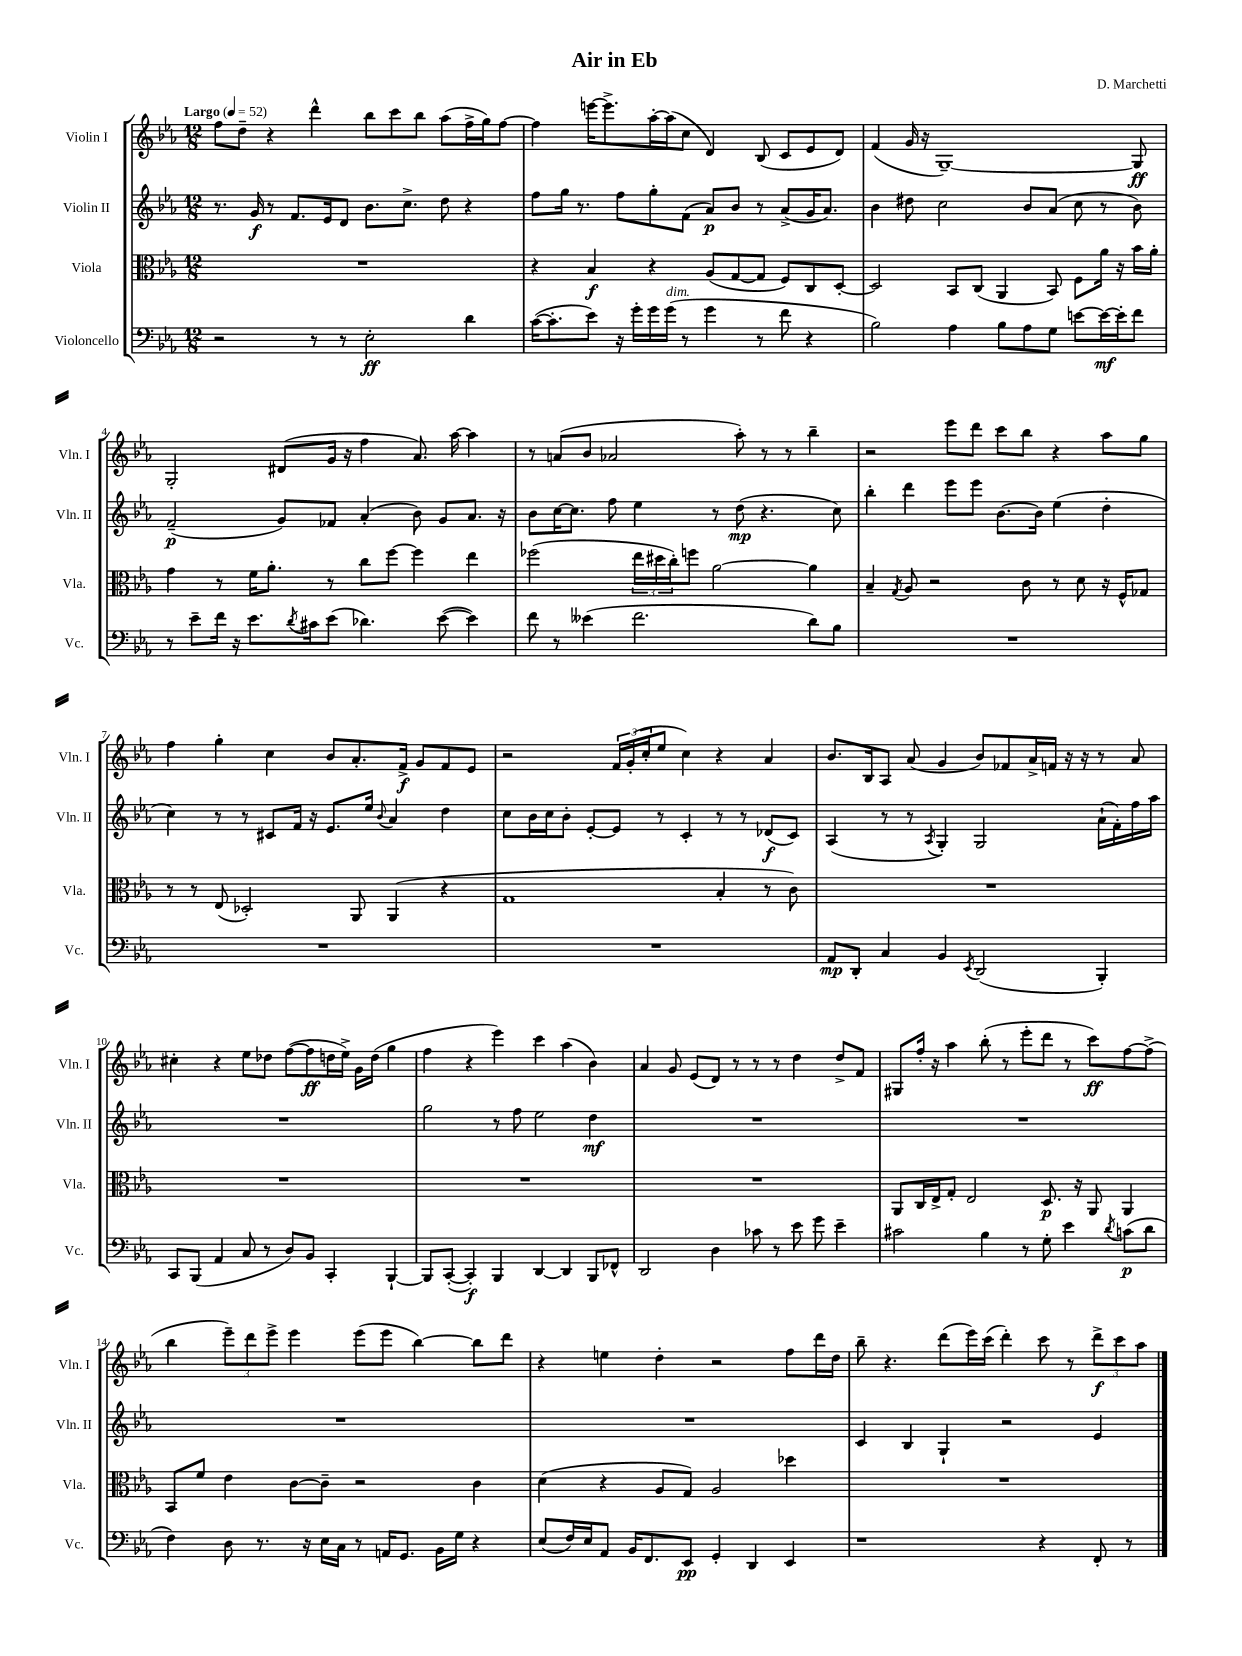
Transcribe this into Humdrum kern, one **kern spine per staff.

**kern	**dynam	**kern	**dynam	**kern	**dynam	**kern	**dynam
*part4	*part4	*part3	*part3	*part2	*part2	*part1	*part1
*staff4	*staff4	*staff3	*staff3	*staff2	*staff2	*staff1	*staff1
*I"Violoncello	*	*I"Viola	*	*I"Violin II	*	*I"Violin I	*
*I'Vc.	*	*I'Vla.	*	*I'Vln. II	*	*I'Vln. I	*
*clefF4	*	*clefC3	*	*clefG2	*	*clefG2	*
*k[b-e-a-]	*	*k[b-e-a-]	*	*k[b-e-a-]	*	*k[b-e-a-]	*
*M12/8	*	*M12/8	*	*M12/8	*	*M12/8	*
*MM52	*	*MM52	*	*MM52	*	*MM52	*
=1	=1	=1	=1	=1	=1	=1	=1
!	!	!	!	!	!	!LO:TX:a:B:t=Largo	!
2r	.	1.r	.	8.r	.	8ff\L	.
.	.	.	.	.	.	8dd~\J	.
.	.	.	.	16g/	f	.	.
.	.	.	.	8r	.	4r	.
.	.	.	.	8.f/L	.	.	.
8r	.	.	.	.	.	4ddd^^\	.
.	.	.	.	16e-/k	.	.	.
8r	.	.	.	8d/J	.	.	.
2E-'\	ff	.	.	8.b-\L	.	8bb-\L	.
.	.	.	.	.	.	8ccc\	.
.	.	.	.	8.cc^\J	.	.	.
.	.	.	.	.	.	8bb-\J	.
.	.	.	.	8dd\	.	(8aa-\L	.
4d\	.	.	.	4r	.	16ff^\L	.
.	.	.	.	.	.	16gg\J)	.
.	.	.	.	.	.	[8ff\J	.
=2	=2	=2	=2	=2	=2	=2	=2
([16c\KL	.	4r	.	8ff\L	.	4ff\]	.
8.c'\]	.	.	.	.	.	.	.
.	.	.	.	16gg\Jk	.	.	.
.	.	.	.	8.r	.	.	.
8e-\J)	.	4B-/	f	.	.	[16eeen\KL	.
.	.	.	.	.	.	8.eee^\]	.
16r	.	.	.	8ff\L	.	.	.
16g'\LL	.	.	.	.	.	.	.
16g\	.	4r	.	8gg'\	.	[16aa-'\L	.
!LO:TX:a:i:t=dim.	!	!	!	!	!	!	!
(16g\JJ	.	.	.	.	.	(16aa-\J]	.
8r	.	.	.	(8f\J	.	8cc\J	.
4g\	.	(8A-/L	.	8a-/L)	p	4d/)	.
.	.	[8G/	.	8b-/J	.	.	.
8r	.	8G/J]	.	8r	.	(8B-/	.
8f\	.	8F/L)	.	(8a-^/L	.	8c/L	.
4r	.	8C/	.	16g/K	.	8e-/	.
.	.	.	.	8.a-/J)	.	.	.
.	.	[8D'/J	.	.	.	8d/J)	.
=3	=3	=3	=3	=3	=3	=3	=3
2B-\)	.	2D/]	.	4b-\	.	(4f/	.
.	.	.	.	8dd#X\	.	16g/	.
.	.	.	.	.	.	16r	.
.	.	.	.	2cc\	.	[1G~)	.
4A-\	.	8BB-/L	.	.	.	.	.
.	.	(8C/J	.	.	.	.	.
8B-\L	.	4AA-/	.	.	.	.	.
8A-\	.	.	.	8b-/L	.	.	.
8G\J	.	8BB-/)	.	(8a-/J	.	.	.
[8en\L	.	8F\L	.	8cc\	.	.	.
16e\L_	mf	16a-\Jk	.	8r	.	.	.
16e'\J]	.	16r	.	.	.	.	.
8f\J	.	16b-\LL	.	8b-\)	.	8G/]	ff
.	.	16a-'\JJ	.	.	.	.	.
!!LO:LB:g=z
=4	=4	=4	=4	=4	=4	=4	=4
8r	.	4g\	.	(2f~/	p	2G'/	.
8e-~\L	.	.	.	.	.	.	.
16f\Jk	.	8r	.	.	.	.	.
16r	.	.	.	.	.	.	.
8.e-\L	.	16f\KL	.	.	.	.	.
.	.	8.a-'\J	.	.	.	.	.
.	.	.	.	8g/L)	.	(8d#X/L	.
8qd/	.	.	.	.	.	.	.
16c#X\k	.	.	.	.	.	.	.
(8e-\J	.	8r	.	8f-X/J	.	16g/Jk	.
.	.	.	.	.	.	16r	.
4.d-X\)	.	8cc\L	.	(4a-'/	.	4ff\	.
.	.	[8ff\J	.	.	.	.	.
.	.	4ff\]	.	8b-\)	.	8.a-/)	.
([8e-\	.	.	.	8g/L	.	.	.
.	.	.	.	.	.	[16aa-\	.
4e-\])	.	4ee-\	.	8.a-/J	.	4aa-\]	.
.	.	.	.	16r	.	.	.
=5	=5	=5	=5	=5	=5	=5	=5
8f\	.	(2ff-X\	.	8b-\L	.	8r	.
8r	.	.	.	[16cc\K	.	(8an/L	.
.	.	.	.	8.cc\J]	.	.	.
(4e--X\	.	.	.	.	.	8b-/J	.
.	.	.	.	8ff\	.	2a-X/	.
2.f\	.	24ee-\LL	.	4ee-\	.	.	.
.	.	24dd#X\	.	.	.	.	.
.	.	24cc'\J)	.	.	.	.	.
.	.	8ffn\J	.	.	.	.	.
.	.	[2a-\	.	8r	.	.	.
.	.	.	.	(8dd\	mp	8aa-'\)	.
.	.	.	.	4.r	.	8r	.
.	.	.	.	.	.	8r	.
8d\L)	.	4a-\]	.	.	.	4bb-~\	.
8B-\J	.	.	.	8cc\)	.	.	.
=6	=6	=6	=6	=6	=6	=6	=6
1.r	.	4B-~/	.	4bb-'\	.	2r	.
.	.	8qG/	.	.	.	.	.
.	.	8A-/	.	4ddd\	.	.	.
.	.	2r	.	.	.	.	.
.	.	.	.	8eee-\L	.	8eee-\L	.
.	.	.	.	8eee-\J	.	8ddd\J	.
.	.	.	.	[8.b-\L	.	8ccc\L	.
.	.	8c\	.	.	.	8bb-\J	.
.	.	.	.	16b-\Jk]	.	.	.
.	.	8r	.	(4ee-\	.	4r	.
.	.	8d\	.	.	.	.	.
.	.	16r	.	4dd'\	.	8aa-\L	.
.	.	16F^^/KL	.	.	.	.	.
.	.	8G-X/J	.	.	.	8gg\J	.
!!LO:LB:g=z
=7	=7	=7	=7	=7	=7	=7	=7
1.r	.	8r	.	4cc\)	.	4ff\	.
.	.	8r	.	.	.	.	.
.	.	(8E-/	.	8r	.	4gg'\	.
.	.	2D-X'/)	.	8r	.	.	.
.	.	.	.	8c#X/L	.	4cc\	.
.	.	.	.	16f/Jk	.	.	.
.	.	.	.	16r	.	.	.
.	.	.	.	8.e-/L	.	8b-/L	.
.	.	8AA-/	.	.	.	8.a-'/	.
.	.	.	.	16ee-/Jk	.	.	.
.	.	.	.	8qqb-/	.	.	.
.	.	(4AA-/	.	4a-/	.	.	.
.	.	.	.	.	.	16f^/Jk	f
.	.	.	.	.	.	8g/L	.
.	.	4r	.	4dd\	.	8f/	.
.	.	.	.	.	.	8e-/J	.
=8	=8	=8	=8	=8	=8	=8	=8
1.r	.	1G	.	8cc\L	.	2r	.
.	.	.	.	16b-\L	.	.	.
.	.	.	.	16cc\J	.	.	.
.	.	.	.	8b-'\J	.	.	.
.	.	.	.	[8e-'/L	.	.	.
.	.	.	.	8e-/J]	.	24f/LL	.
.	.	.	.	.	.	(24g'/	.
.	.	.	.	.	.	24cc'/J	.
.	.	.	.	8r	.	8ee-/J	.
.	.	.	.	4c'/	.	4cc\)	.
.	.	4B-'/	.	8r	.	4r	.
.	.	.	.	8r	.	.	.
.	.	8r	.	(8d-X/L	f	4a-/	.
.	.	8c\)	.	8c/J)	.	.	.
=9	=9	=9	=9	=9	=9	=9	=9
8AA-/L	mp	1.r	.	(4A-/	.	8.b-/L	.
8DD'/J	.	.	.	.	.	.	.
.	.	.	.	.	.	16B-/k	.
4C/	.	.	.	8r	.	8A-/J	.
.	.	.	.	8r	.	(8a-/	.
.	.	.	.	8qA-/	.	.	.
4BB-/	.	.	.	4G'/)	.	4g/	.
8qEE-/	.	.	.	.	.	.	.
(2DD/	.	.	.	2G/	.	8b-/L)	.
.	.	.	.	.	.	8f-X/	.
.	.	.	.	.	.	16a-^/L	.
.	.	.	.	.	.	16fn/JJ	.
.	.	.	.	.	.	16r	.
.	.	.	.	.	.	16r	.
4BBB-'/)	.	.	.	(16a-`\LL	.	8r	.
.	.	.	.	16f'\)	.	.	.
.	.	.	.	16ff\	.	8a-/	.
.	.	.	.	16aa-\JJ	.	.	.
!!LO:LB:g=z
=10	=10	=10	=10	=10	=10	=10	=10
8CC/L	.	1.r	.	1.r	.	4cc#X'\	.
(8BBB-/J	.	.	.	.	.	.	.
4AA-/	.	.	.	.	.	4r	.
8C/	.	.	.	.	.	8ee-\L	.
8r	.	.	.	.	.	8dd-X\J	.
8D/L)	.	.	.	.	.	([8ff\L	.
8BB-/J	.	.	.	.	.	8ff\]	ff
4CC'/	.	.	.	.	.	16ddn\L	.
.	.	.	.	.	.	16ee-^\JJ)	.
.	.	.	.	.	.	16g\LL	.
.	.	.	.	.	.	(16dd\JJ	.
[4BBB-`/	.	.	.	.	.	4gg\	.
=11	=11	=11	=11	=11	=11	=11	=11
8BBB-/L]	.	1.r	.	2gg\	.	4ff\	.
([8CC'/J	.	.	.	.	.	.	.
4CC'/])	f	.	.	.	.	4r	.
4BBB-/	.	.	.	8r	.	4eee-\)	.
.	.	.	.	8ff\	.	.	.
[4DD/	.	.	.	2ee-\	.	4ccc\	.
4DD/]	.	.	.	.	.	(4aa-\	.
8BBB-/L	.	.	.	4dd\	mf	4b-\)	.
8FF-X^^/J	.	.	.	.	.	.	.
=12	=12	=12	=12	=12	=12	=12	=12
2DD/	.	1.r	.	1.r	.	4a-/	.
.	.	.	.	.	.	8g/	.
.	.	.	.	.	.	(8e-/L	.
4D\	.	.	.	.	.	8d/J)	.
.	.	.	.	.	.	8r	.
8c-X\	.	.	.	.	.	8r	.
8r	.	.	.	.	.	8r	.
8e-\	.	.	.	.	.	4dd\	.
8g\	.	.	.	.	.	.	.
4e-~\	.	.	.	.	.	8dd^/L	.
.	.	.	.	.	.	8f/J	.
=13	=13	=13	=13	=13	=13	=13	=13
2c#X\	.	8AA-/L	.	1.r	.	8G#X/L	.
.	.	16C/L	.	.	.	16ff'/Jk	.
.	.	16E-^/J	.	.	.	16r	.
.	.	8G'/J	.	.	.	4aa-\	.
.	.	2E-/	.	.	.	.	.
4B-\	.	.	.	.	.	(8bb-'\	.
.	.	.	.	.	.	8r	.
8r	.	.	.	.	.	8eee-'\L	.
8G'\	.	8.D/	p	.	.	8ddd\J	.
4e-\	.	.	.	.	.	8r	.
.	.	16r	.	.	.	.	.
.	.	8AA-/	.	.	.	8ccc\L)	ff
8qd/	.	.	.	.	.	.	.
(8cn\L	p	4AA-/	.	.	.	[8ff\	.
8d\J	.	.	.	.	.	(8ff^\J]	.
!!LO:LB:g=z
=14	=14	=14	=14	=14	=14	=14	=14
4F\)	.	8BB-/L	.	1.r	.	4bb-\	.
.	.	8f/J	.	.	.	.	.
8D\	.	4e-\	.	.	.	12eee-~\L)	.
.	.	.	.	.	.	12ddd\	.
8.r	.	.	.	.	.	.	.
.	.	.	.	.	.	12eee-^\J	.
.	.	[8c\L	.	.	.	4eee-\	.
16r	.	.	.	.	.	.	.
16E-\LL	.	8c~\J]	.	.	.	.	.
16C\JJ	.	.	.	.	.	.	.
8r	.	2r	.	.	.	(8eee-\L	.
16AAn/KL	.	.	.	.	.	8eee-\J	.
8.GG/J	.	.	.	.	.	.	.
.	.	.	.	.	.	[4bb-\)	.
16BB-\LL	.	.	.	.	.	.	.
16G\JJ	.	.	.	.	.	.	.
4r	.	4c\	.	.	.	8bb-\L]	.
.	.	.	.	.	.	8ddd\J	.
=15	=15	=15	=15	=15	=15	=15	=15
(8E-/L	.	(4d\	.	1.r	.	4r	.
16F/L)	.	.	.	.	.	.	.
16E-/J	.	.	.	.	.	.	.
8AA-/J	.	4r	.	.	.	4een\	.
16BB-/KL	.	.	.	.	.	.	.
8.FF/	.	.	.	.	.	.	.
.	.	8A-/L	.	.	.	4dd'\	.
8EE-/J	pp	8G/J)	.	.	.	.	.
4GG'/	.	2A-/	.	.	.	2r	.
4DD/	.	.	.	.	.	.	.
4EE-/	.	4dd-X\	.	.	.	8ff\L	.
.	.	.	.	.	.	16ddd\L	.
.	.	.	.	.	.	16dd\JJ	.
=16	=16	=16	=16	=16	=16	=16	=16
1r	.	1.r	.	4c/	.	8bb-~\	.
.	.	.	.	.	.	4.r	.
.	.	.	.	4B-/	.	.	.
.	.	.	.	4G`/	.	(8ddd\L	.
.	.	.	.	.	.	16eee-\L)	.
.	.	.	.	.	.	(16ccc\JJ	.
.	.	.	.	2r	.	4ddd'\)	.
4r	.	.	.	.	.	8ccc\	.
.	.	.	.	.	.	8r	.
8FF'/	.	.	.	4e-/	.	12ddd^\L	f
.	.	.	.	.	.	12ccc\	.
8r	.	.	.	.	.	.	.
.	.	.	.	.	.	12aa-\J	.
==	==	==	==	==	==	==	==
*-	*-	*-	*-	*-	*-	*-	*-
